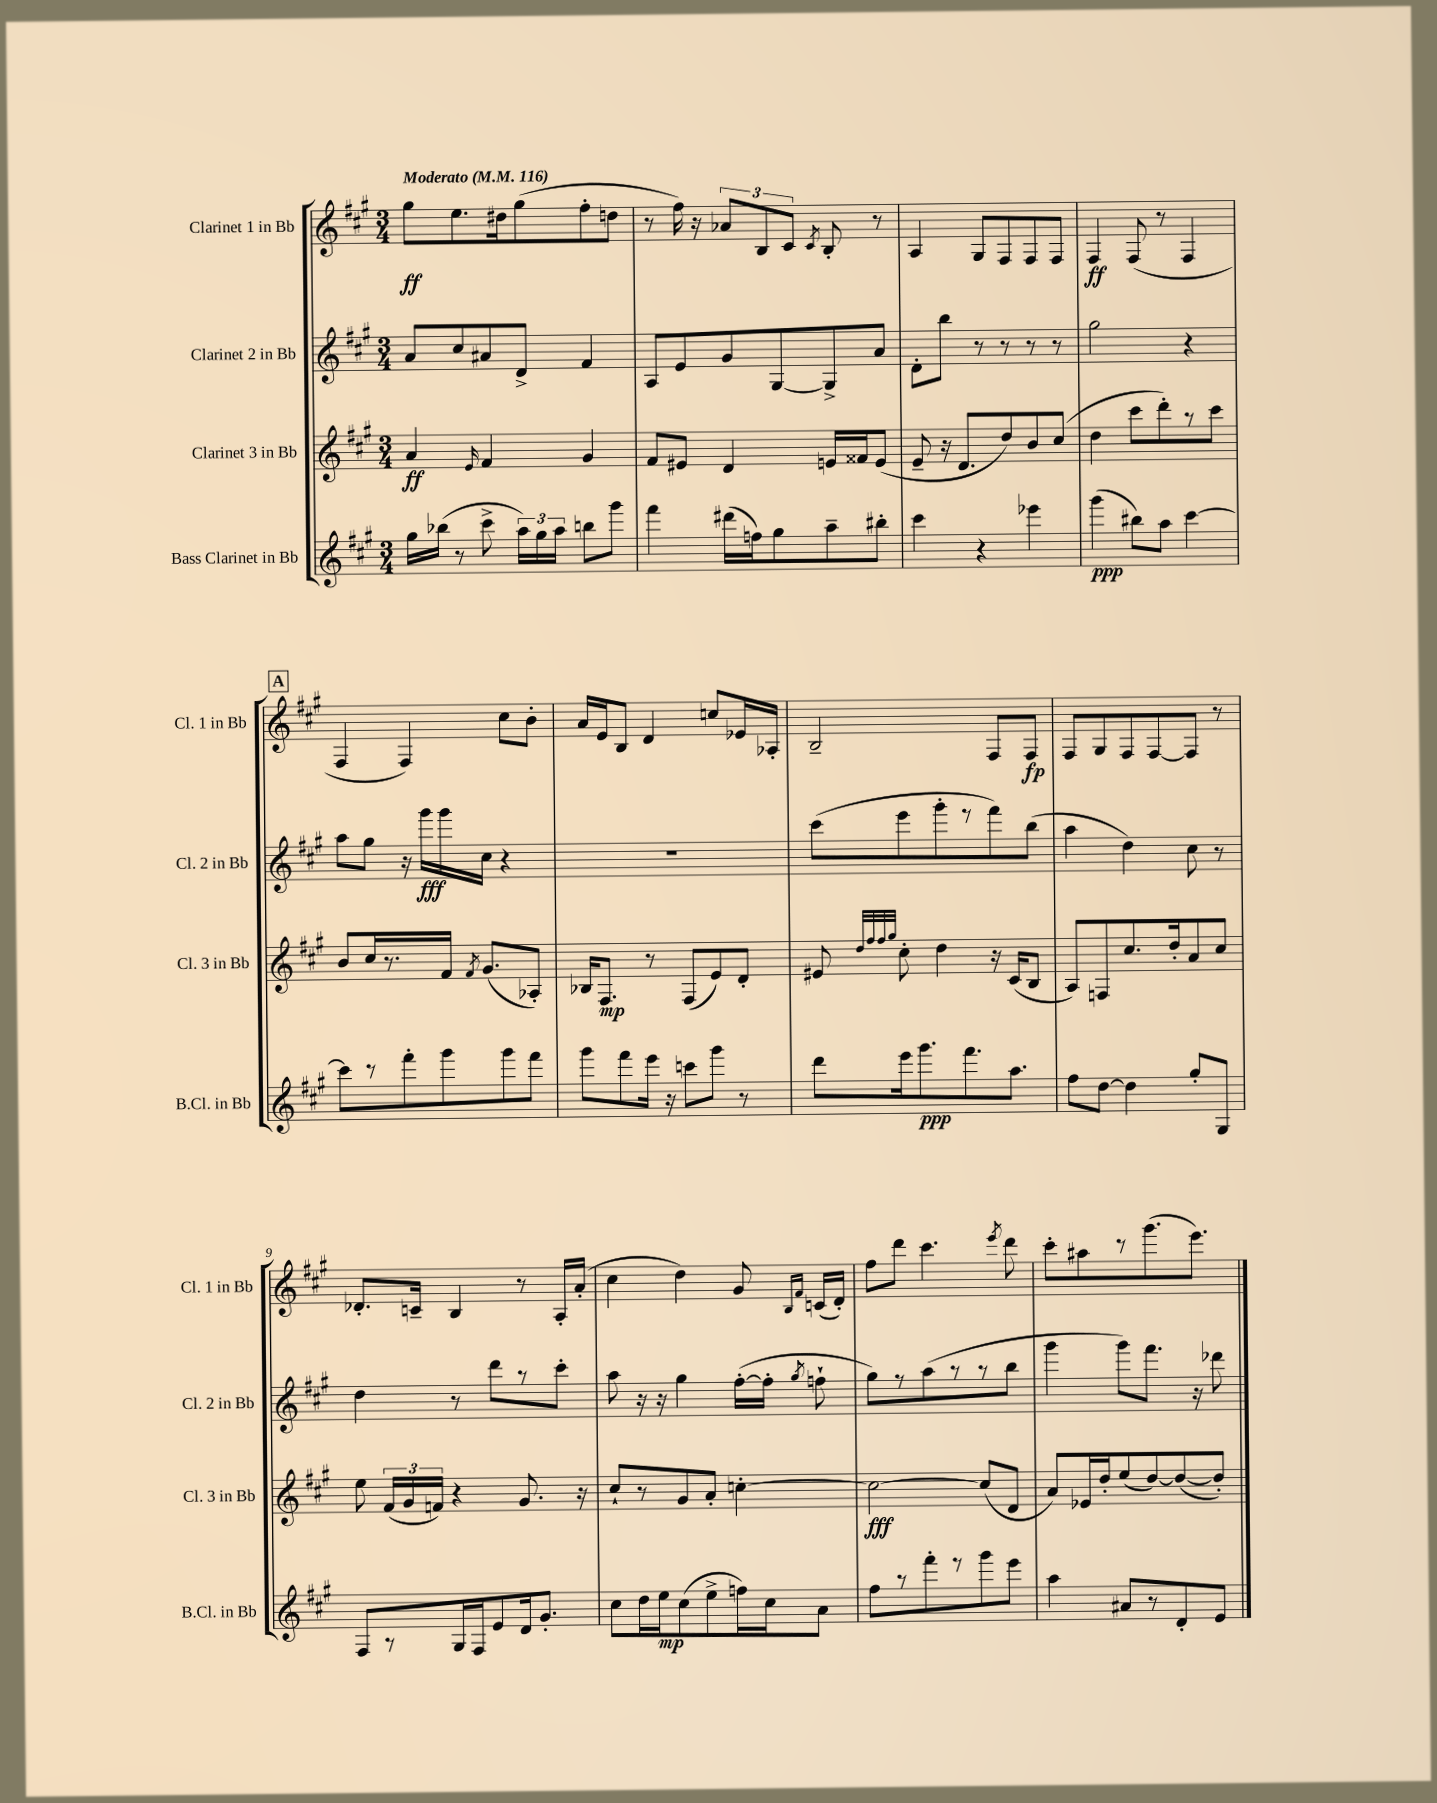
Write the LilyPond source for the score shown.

<<
\new StaffGroup <<
\new Staff = "s0" \with { instrumentName = "Clarinet 1 in Bb" shortInstrumentName = "Cl. 1 in Bb" } {
    \clef treble \key a \major \numericTimeSignature \time 3/4 \tempo "Moderato" 4 = 116
    \autoBeamOff gis''8[\ff e''8. dis''16 gis''8( fis''8-. d''8] |
    r8 fis''16) r16 \tuplet 3/2 { aes'8[ b8 cis'8] } \acciaccatura { cis'8 } b8-. r8 |
    a4 gis8[ fis8 fis8 fis8] |
    fis4\ff fis8( r8 fis4 |
    \mark \markup { \box "A" } fis4 fis4) cis''8[ b'8]-. |
    a'16[ e'16 b8] d'4 c''8[ ees'16 aes16]-. |
    b2-- fis8[ fis8]\fp |
    fis8[ gis8 fis8 fis8~ fis8] r8 |
    des'8.[-. c'16]-- b4 r8 a16[-. a'16]-.( |
    cis''4 d''4) gis'8 \grace { b16[ fis'16] } c'16[( d'16]-.) |
    fis''8[ d'''8] cis'''4. \acciaccatura { e'''8 } d'''8 |
    cis'''8[-. ais''8 r8 gis'''8.( e'''8.]) \bar "|." |
}
\new Staff = "s1" \with { instrumentName = "Clarinet 2 in Bb" shortInstrumentName = "Cl. 2 in Bb" } {
    \clef treble \key a \major \numericTimeSignature \time 3/4
    \autoBeamOff a'8[ cis''8 ais'8 d'8]-> fis'4 |
    a8[ e'8 gis'8 gis8~ gis8-> a'8] |
    d'8[-. b''8] r8 r8 r8 r8 |
    gis''2 r4 |
    \mark \markup { \box "A" } a''8[ gis''8] r16 gis'''16[\fff gis'''16 cis''16] r4 |
    R2. |
    cis'''8[( e'''8 gis'''8-. r8 fis'''8) b''8]( |
    a''4 d''4) cis''8 r8 |
    d''4 r8 d'''8[ r8 cis'''8]-. |
    a''8 r16 r16 gis''4 fis''16[~-.( fis''16]-. \acciaccatura { gis''8 } f''8-! |
    gis''8[) r8 a''8( r8 r8 b''8] |
    gis'''4 gis'''8[) fis'''8.] r16 des'''8 \bar "|." |
}
\new Staff = "s2" \with { instrumentName = "Clarinet 3 in Bb" shortInstrumentName = "Cl. 3 in Bb" } {
    \clef treble \key a \major \numericTimeSignature \time 3/4
    \autoBeamOff a'4\ff \grace { e'16 } fis'4 gis'4 |
    fis'8[ eis'8] d'4 e'16[ fisis'16 e'8]( |
    e'8-- r16 d'8.[ d''8) b'8 cis''8]( |
    d''4 cis'''8[ d'''8-.) r8 cis'''8] |
    \mark \markup { \box "A" } b'8[ cis''16 r8. fis'16] \acciaccatura { fis'8 } gis'8.[( aes8]-.) |
    bes16[ fis8.]\mp r8 fis8[( e'8) d'8]-. |
    eis'8 \grace { d''32[ fis''32 fis''32 gis''32] } cis''8-. d''4 r16 cis'16[( b8] |
    a8[) f8 cis''8. d''16-. a'8 cis''8] |
    e''8 \tuplet 3/2 { fis'16[( gis'16 f'16]) } r4 gis'8. r16 |
    cis''8[-! r8 gis'8 a'8]-. c''4~-. |
    c''2~\fff c''8[( d'8] |
    a'8[) ees'16 d''16-. e''8( d''8~) d''8~( d''8]-.) \bar "|." |
}
\new Staff = "s3" \with { instrumentName = "Bass Clarinet in Bb" shortInstrumentName = "B.Cl. in Bb" } {
    \clef treble \key a \major \numericTimeSignature \time 3/4
    \autoBeamOff gis''16[ bes''16]( r8 cis'''8-> \tuplet 3/2 { a''16[) gis''16 a''16] } b''8[ gis'''8] |
    fis'''4 dis'''16[( f''16) gis''8 a''8-- bis''8]-. |
    cis'''4 r4 ees'''4 |
    gis'''4\ppp( bis''8[) a''8] cis'''4~ |
    \mark \markup { \box "A" } cis'''8[ r8 fis'''8-. gis'''8 gis'''8 fis'''8] |
    gis'''8[ fis'''8 e'''16] r16 c'''8[ gis'''8] r8 |
    d'''8[ e'''16 gis'''8.\ppp fis'''8. a''8.] |
    fis''8[ d''8]~ d''4 gis''8[-. gis8] |
    fis8[ r8 gis16 fis16 e'8 d'16 gis'8.]-. |
    cis''8[ d''16 e''16\mp cis''8( e''8-> f''16) cis''16 a'8] |
    fis''8[ r8 fis'''8-. r8 gis'''8 e'''8] |
    a''4 ais'8[ r8 d'8-. e'8] \bar "|." |
}
>>
>>
